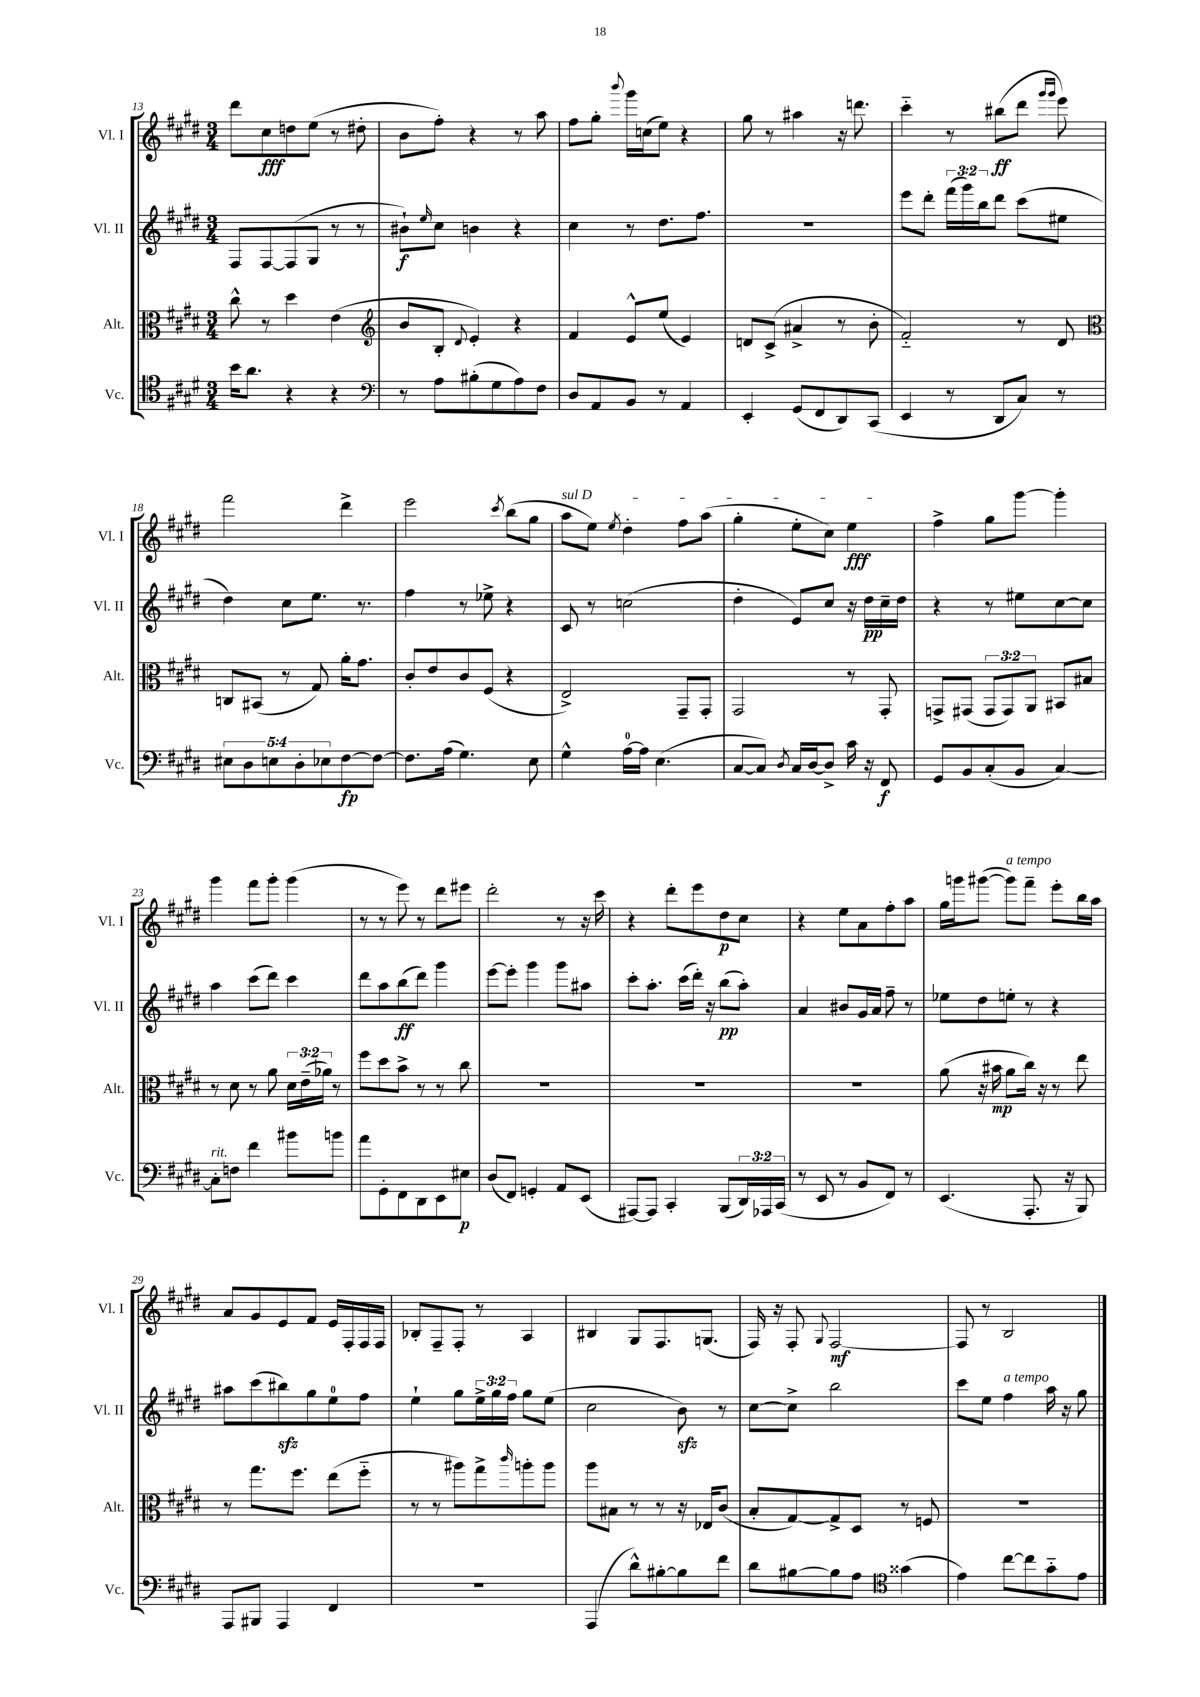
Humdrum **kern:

**kern	**kern	**kern	**kern
*staff4	*staff3	*staff2	*staff1
*clefC4	*clefC3	*clefG2	*clefG2
*k[f#c#g#d#]	*k[f#c#g#d#]	*k[f#c#g#d#]	*k[f#c#g#d#]
*M3/4	*M3/4	*M3/4	*M3/4
16b\LK	8cc#^^\	8F#/L	8ddd#\L
8.a\J	.	.	.
.	8r	[8F#/	8cc#\
4r	4dd#\	(8F#/]	8dd\
.	.	8G#/J	(8ee\J
4r	(4e\	8r	8r
.	.	8r	8dd#'\
=	=	=	=
*clefF4	*clefG2	*	*
8r	8b/L	8b#`\L)	8b\L
.	.	16qqee/	.
8A\L	8B'/J	8cc#\J	8ff#'\J)
.	8qqd#/	.	.
(8B#'\	4e'/)	4b\	4r
8G#\	.	.	.
8A\)	4r	4r	8r
8F#\J	.	.	8aa\
=	=	=	=
8D#/L	4f#/	4cc#\	8ff#\L
8AA/	.	.	8gg#'\J
.	.	.	8qqbbb/
8BB/J	8e^^/L	8r	16ggg#\LL
.	.	.	(16cc\J
8r	(8ee/J	8.dd#\L	8ee\J)
4AA/	4e/)	.	4r
.	.	8.ff#\J	.
=	=	=	=
4EE'/	8d/L	2.r	8gg#\
.	(8c#^/J	.	8r
(8GG#/L	4a#^/	.	4aa#\
8FF#/	.	.	.
8DD#/)	8r	.	16r
.	.	.	8.ddd\
(8CC#/J	8b'\	.	.
=	=	=	=
4EE/	2f#'~/)	8eee\L	4ccc#'~\
.	.	8ddd#'\J	.
8r	.	(24fff#\LL	8r
.	.	24ggg#\)	.
.	.	24bb\J	.
8DD#/L	.	8ddd#\J	(8bb#\L
8C#/J)	8r	(8ccc#\L	8ddd#\J
.	.	.	16qqggg#/LL
.	.	.	16qqggg#/JJ
8r	8d#/	8ee#\J	8eee\)
=	=	=	=
*	*clefC3	*	*
10E#\L	8C/L	4dd#\)	2fff#\
10D#\	.	.	.
.	(8BB#/J	.	.
10E\	.	.	.
.	8r	8cc#\L	.
10D#'\	.	.	.
.	8G#/)	8.ee\J	.
10E-\	.	.	.
[8F#\	16a'\LK	.	4ddd#^\
.	8.g#\J	8.r	.
8F#\_J	.	.	.
=	=	=	=
8.F#\]L	8c#'/L	4ff#\	2eee\
.	8e/	.	.
(16A\Jk	.	.	.
4.G#\)	8c#/	8r	.
.	(8F#/J	8ee-^\	.
.	.	.	8qccc#/
.	4r	4r	(8bb\L
8E\	.	.	8gg#\J
=	=	=	=
4G#^^\	2E^/)	8c#/	8aa\L
.	.	8r	8ee\J)
.	.	.	8qee/
[16A\LL	.	(2cc\	4dd#'\
16A\]JJ	.	.	.
(4.E\	.	.	.
.	8GG#~/L	.	8ff#\L
.	8GG#'/J	.	(8aa\J
=	=	=	=
[8C#/L	2GG#/	4dd#'\	4gg#'\
8C#/]J)	.	.	.
8qD#/	.	.	.
16C#/LL	.	8e/L)	8ee'\L
[16D#/J	.	.	.
8D#^/]J	.	8cc#/J	8cc#\J)
16c#\	8r	16r	4ee\
16r	.	16dd#\LL	.
8FF#/	8GG#'/	16cc#~\	.
.	.	16dd#\JJ	.
=	=	=	=
8GG#/L	8GG^/L	4r	4ff#^\
8BB/	(8GG#/J	.	.
(8C#'/	12GG#/L	8r	8gg#\L
.	12GG#/)	.	.
8BB/J	.	8ee#\L	[8ggg#\J
.	12AA/J	.	.
[4C#/)	8BB#/L	[8cc#\	4ggg#'\]
.	8B#/J	8cc#\]J	.
=	=	=	=
8C#'\]L	8r	4aa\	4ggg#\
8F\J	8d#\	.	.
4f#\	8r	(8ccc#\L	8fff#\L
.	8a\	8ddd#\J)	8ggg#'\J
8b#\L	24d#\LL	4ccc#\	(4ggg#\
.	(24e~\	.	.
.	24a-\JJ)	.	.
8b\J	8r	.	.
=	=	=	=
8a\L	8ff#\L	8ddd#\L	8r
8GG#'\	8dd#\	8aa\	8r
8FF#\	8b^\J	(8bb\	8eee\)
8DD#\	8r	8ddd#\J)	8r
8EE\	8r	4ggg#\	8ddd#\L
8E#\J	8cc#\	.	8eee#\J
=	=	=	=
(8D#/L	2.r	[8eee\L	2ddd#'\
8FF#/J)	.	8eee'\]J	.
4GG'/	.	4ggg#\	.
8AA/L	.	8ggg#\L	8r
(8EE/J	.	8aa#\J	16r
.	.	.	16ccc#\
=	=	=	=
[8AAA#/L)	2.r	8ccc#'\L	4r
8AAA#/]J	.	8.aa'\J	.
4CC#'/	.	.	8ddd#'\L
.	.	(16ccc#\LL	.
.	.	16ddd#'\JJ)	8eee\
.	.	16r	.
(8BBB/L	.	(8bb\L	8dd#\
24DD#/L)	.	8aa'\J)	8cc#\J
24AAA-/	.	.	.
(24CC#/JJ	.	.	.
=	=	=	=
8r	2.r	4a/	4r
8EE/	.	.	.
8r	.	8b#/L	8ee\L
8BB/L	.	16g#/L	8a\
.	.	16a/JJ	.
8FF#/J)	.	8ff#~\	8ff#'\
8r	.	8r	8aa\J
=	=	=	=
(4.EE/	(8a\	8ee-\L	16gg#\LL
.	.	.	16ggg\J
.	16r	8dd#\	([8ggg#\J
.	16b#\	.	.
.	8a\L	8ee'\J	8ggg#\]L)
8.AAA'/	16cc#\Jk)	8r	8fff#~\J
.	16r	.	.
.	8r	4r	8eee'\L
16r	.	.	.
8BBB/)	8ee\	.	16bb\L
.	.	.	16aa\JJ
=	=	=	=
8AAA/L	8r	8aa#\L	8a/L
8BBB#/J	8.gg#\L	(8ccc#\	8g#/
4AAA/	.	8bb#\)	8e/
.	8.ff#\J	.	.
.	.	8gg#\	8f#/J
4FF#/	(8ee\L	8ee\	16e/LL
.	.	.	16F#'/
.	8ff#'~\J	8ff#\J	16F#/
.	.	.	16F#/JJ
=	=	=	=
2.r	8r	4ee`\	8B-'/L
.	8r	.	8F#~/
.	8aa#\L)	8gg#\L	8F#'/J
.	8gg#^\	24ee^\L	8r
.	.	24gg#\	.
.	.	24ff#\JJ	.
.	16qqccc#/	.	.
.	8aa'\	8gg#\L	4A/
.	8aa\J	(8ee\J	.
=	=	=	=
(4AAA/	8aa\L	2cc#\	4B#/
.	8B#\J	.	.
8d#^^\L)	8r	.	8G#/L
[8B#'\	8r	.	8.F#/
8B#\]	16r	8b\)	.
.	16E-/LK	.	(8.G/J
8f#\J	(8c#/J	8r	.
=	=	=	=
8d#\L	8B'/L	[8cc#\L	16F#/)
.	.	.	16r
[8B#\	[8G#/)	8cc#^\]J	8F#'/
.	.	.	8qqG#/
8B#\]	8G#^/]	2bb\	[2F#/
8A\J	8D#/J	.	.
*clefC4	*	*	*
(4g##\	8r	.	.
.	8F/	.	.
=	=	=	=
4e\)	2.r	8ccc#\L	8F#/]
.	.	8ee\J	8r
[8cc#\L	.	4ff#\	2B/
8cc#\]	.	.	.
8g#'~\	.	16aa\	.
.	.	16r	.
8e\J	.	8gg#\	.
==	==	==	==
*-	*-	*-	*-
